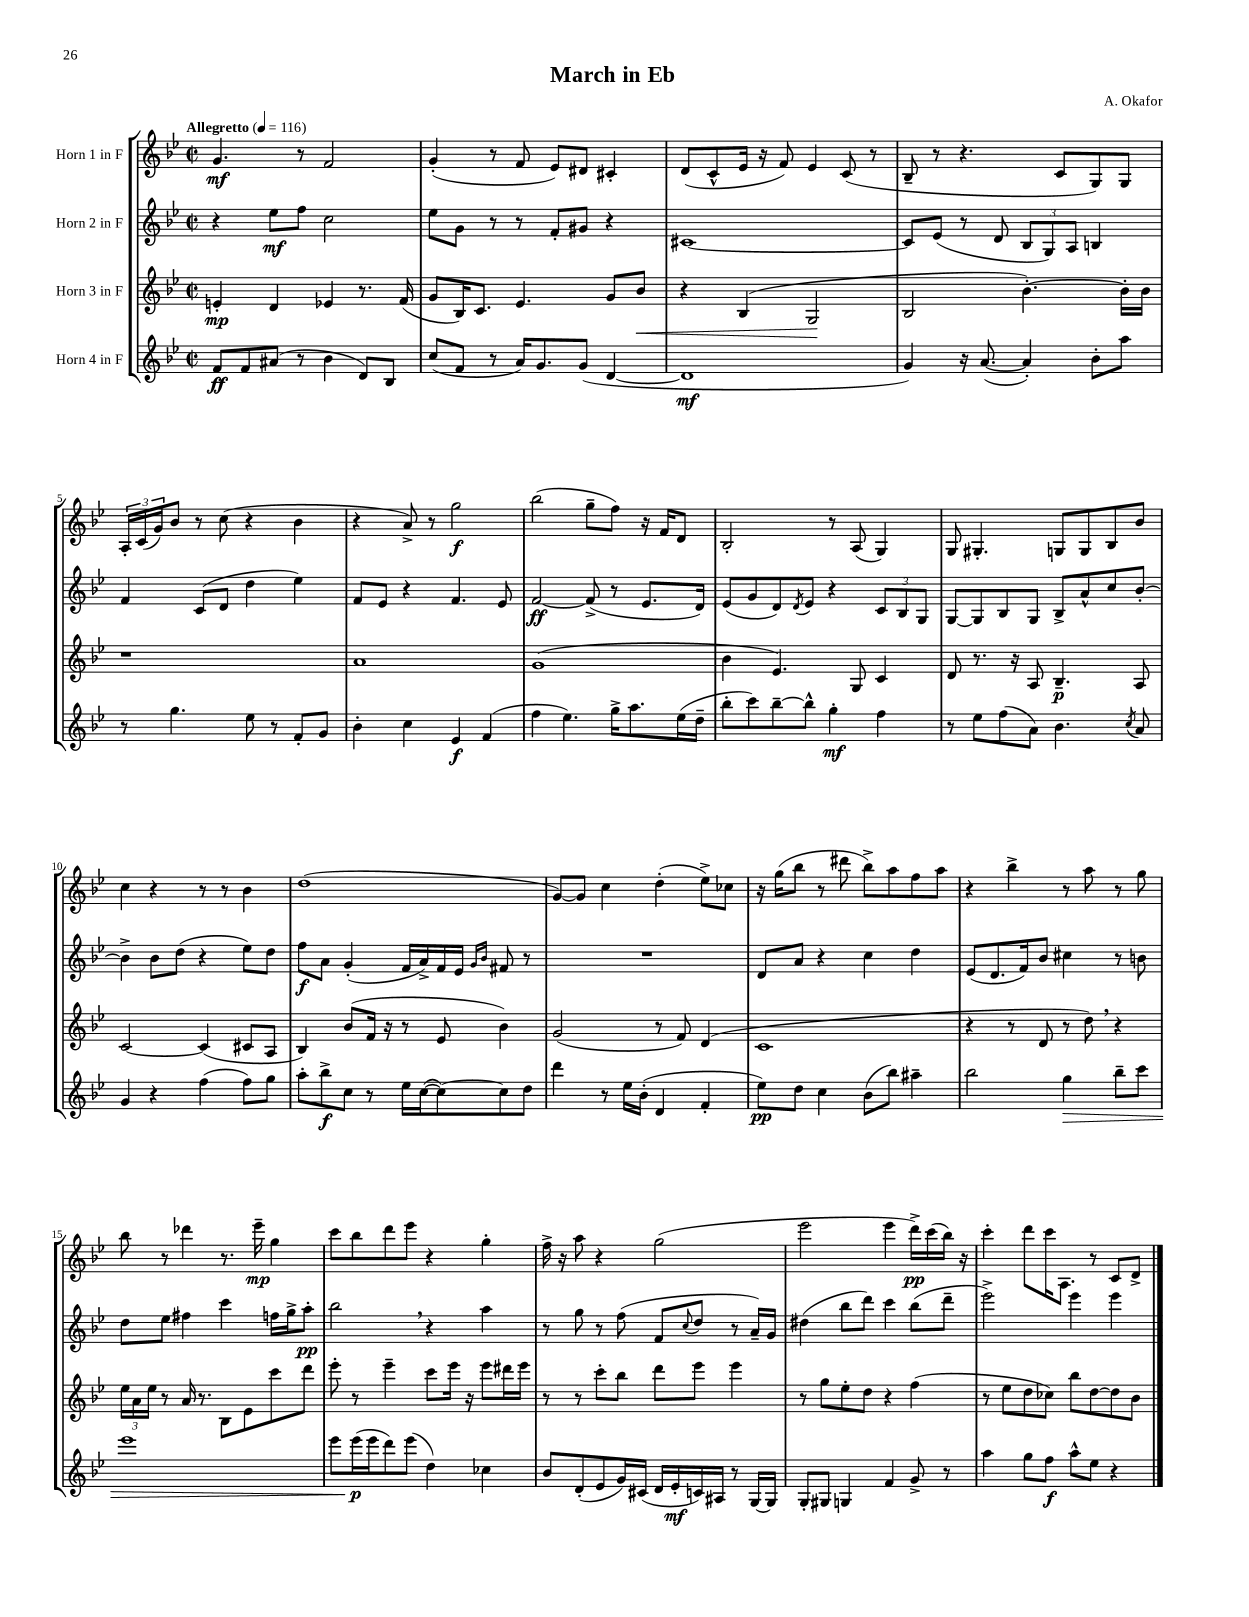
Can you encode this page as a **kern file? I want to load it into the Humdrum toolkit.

**kern	**dynam	**kern	**dynam	**kern	**dynam	**kern	**dynam
*part4	*part4	*part3	*part3	*part2	*part2	*part1	*part1
*staff4	*staff4	*staff3	*staff3	*staff2	*staff2	*staff1	*staff1
*I"Horn 4 in F	*	*I"Horn 3 in F	*	*I"Horn 2 in F	*	*I"Horn 1 in F	*
*clefG2	*	*clefG2	*	*clefG2	*	*clefG2	*
*k[b-e-]	*	*k[b-e-]	*	*k[b-e-]	*	*k[b-e-]	*
*M2/2	*	*M2/2	*	*M2/2	*	*M2/2	*
*met(c|)	*	*met(c|)	*	*met(c|)	*	*met(c|)	*
*MM116	*	*MM116	*	*MM116	*	*MM116	*
=1	=1	=1	=1	=1	=1	=1	=1
!	!	!	!	!	!	!LO:TX:a:B:t=Allegretto	!
8f/L	ff	4en'/	mp	4r	.	4.g/	mf
8f/	.	.	.	.	.	.	.
(8a#X/J	.	4d/	.	8ee-\L	mf	.	.
8r	.	.	.	8ff\J	.	8r	.
4b-\	.	4e-X/	.	2cc\	.	2f/	.
8d/L)	.	8.r	.	.	.	.	.
8B-/J	.	.	.	.	.	.	.
.	.	(16f/	.	.	.	.	.
=2	=2	=2	=2	=2	=2	=2	=2
(8cc/L	.	8g/L	.	8ee-\L	.	(4g'/	.
8f/J	.	16B-/K)	.	8g\J	.	.	.
.	.	8.c/J	.	.	.	.	.
8r	.	.	.	8r	.	8r	.
16a/KL)	.	4.e-/	.	8r	.	8f/	.
8.g/	.	.	.	.	.	.	.
.	.	.	.	8f'/L	.	8e-/L)	.
(8g/J	.	.	.	8g#X/J	.	8d#X/J	.
[4d/	.	8g/L	.	4r	.	4c#X'/	.
!	!	!	!LO:HP:b	!	!	!	!
.	.	8b-/J	<	.	.	.	.
=3	=3	=3	=3	=3	=3	=3	=3
1d]	mf	4r	.	[1c#X	.	(8d/L	.
.	.	.	.	.	.	8c^^/	.
.	.	(4B-/	.	.	.	16e-/Jk	.
.	.	.	.	.	.	16r	.
.	.	.	.	.	.	8f/)	.
.	.	2G/	.	.	.	4e-/	.
.	.	.	.	.	.	(8c/	.
.	.	.	.	.	.	8r	.
.	.	.	[	.	.	.	.
=4	=4	=4	=4	=4	=4	=4	=4
4g/)	.	2B-/	.	8c#/L]	.	8B-~/	.
.	.	.	.	(8e-/J	.	8r	.
16r	.	.	.	8r	.	4.r	.
([8.a/	.	.	.	.	.	.	.
.	.	.	.	8d/	.	.	.
4a'/])	.	[4.b-'\)	.	12B-/L	.	.	.
.	.	.	.	12G/)	.	.	.
.	.	.	.	.	.	8c/L	.
.	.	.	.	12A/J	.	.	.
8b-'\L	.	.	.	4Bn/	.	8G/)	.
8aa\J	.	16b-'\LL]	.	.	.	8G/J	.
.	.	16b-\JJ	.	.	.	.	.
!!LO:LB:g=z
=5	=5	=5	=5	=5	=5	=5	=5
8r	.	1r	.	4f/	.	24A'/LL	.
.	.	.	.	.	.	(24c/	.
.	.	.	.	.	.	24g/J)	.
4.gg\	.	.	.	.	.	8b-/J	.
.	.	.	.	(8c/L	.	8r	.
.	.	.	.	8d/J	.	(8cc\	.
8ee-\	.	.	.	4dd\	.	4r	.
8r	.	.	.	.	.	.	.
8f'/L	.	.	.	4ee-\)	.	4b-\	.
8g/J	.	.	.	.	.	.	.
=6	=6	=6	=6	=6	=6	=6	=6
4b-'\	.	1a	.	8f/L	.	4r	.
.	.	.	.	8e-/J	.	.	.
4cc\	.	.	.	4r	.	8a^/)	.
.	.	.	.	.	.	8r	.
4e-/	f	.	.	4.f/	.	2gg\	f
(4f/	.	.	.	.	.	.	.
.	.	.	.	8e-/	.	.	.
=7	=7	=7	=7	=7	=7	=7	=7
4ff\	.	(1g	.	[2f/	ff	(2bb-\	.
4.ee-\)	.	.	.	.	.	.	.
.	.	.	.	(8f^/]	.	8gg~\L	.
16gg^\KL	.	.	.	8r	.	8ff\J)	.
8.aa\	.	.	.	.	.	.	.
.	.	.	.	8.e-/L	.	16r	.
.	.	.	.	.	.	16f/KL	.
(16ee-\L	.	.	.	.	.	8d/J	.
16dd~\JJ	.	.	.	16d/Jk)	.	.	.
=8	=8	=8	=8	=8	=8	=8	=8
8bb-'\L	.	4b-\	.	(8e-/L	.	2B-'/	.
8ccc\)	.	.	.	8g/	.	.	.
[8bb-~\	.	4.e-/)	.	8d/)	.	.	.
.	.	.	.	8qd/	.	.	.
8bb-^^\J]	.	.	.	8e-/J	.	.	.
4gg'\	mf	.	.	4r	.	8r	.
.	.	8G/	.	.	.	(8A/	.
4ff\	.	4c/	.	12c/L	.	4G/)	.
.	.	.	.	12B-/	.	.	.
.	.	.	.	12G/J	.	.	.
=9	=9	=9	=9	=9	=9	=9	=9
8r	.	8d/	.	[8G/L	.	8G/	.
8ee-\L	.	8.r	.	8G/]	.	4.G#X'/	.
(8ff\	.	.	.	8B-/	.	.	.
.	.	16r	.	.	.	.	.
8a\J)	.	8A/	.	8G/J	.	.	.
4.b-\	.	4.B-~/	p	8B-^/L	.	8Gn/L	.
.	.	.	.	8a^^/	.	8G/	.
.	.	.	.	8cc/	.	8B-/	.
8qcc/	.	.	.	.	.	.	.
8a/	.	8A/	.	[8b-'/J	.	8b-/J	.
!!LO:LB:g=z
=10	=10	=10	=10	=10	=10	=10	=10
4g/	.	[2c/	.	4b-^\]	.	4cc\	.
4r	.	.	.	8b-\L	.	4r	.
.	.	.	.	(8dd\J	.	.	.
(4ff\	.	(4c/]	.	4r	.	8r	.
.	.	.	.	.	.	8r	.
8ff\L)	.	8c#X/L	.	8ee-\L)	.	4b-\	.
8gg\J	.	8A/J	.	8dd\J	.	.	.
=11	=11	=11	=11	=11	=11	=11	=11
8aa'\L	.	4B-/)	.	8ff\L	f	(1dd	.
8bb-^\	f	.	.	8a\J	.	.	.
8cc\J	.	(8b-/L	.	(4g'/	.	.	.
8r	.	16f/Jk	.	.	.	.	.
.	.	16r	.	.	.	.	.
16ee-\LL	.	8r	.	16f/LL	.	.	.
([16cc\J	.	.	.	16a^/)	.	.	.
8cc\_)	.	8e-/	.	16f/	.	.	.
.	.	.	.	16e-/JJ	.	.	.
.	.	.	.	16qqg/LL	.	.	.
.	.	.	.	16qqb-/JJ	.	.	.
8cc\]	.	4b-\)	.	8f#X/	.	.	.
8dd\J	.	.	.	8r	.	.	.
=12	=12	=12	=12	=12	=12	=12	=12
4ddd\	.	(2g/	.	1r	.	[8g/L)	.
.	.	.	.	.	.	8g/J]	.
8r	.	.	.	.	.	4cc\	.
16ee-\LL	.	.	.	.	.	.	.
(16b-'\JJ	.	.	.	.	.	.	.
4d/	.	8r	.	.	.	(4dd'\	.
.	.	8f/)	.	.	.	.	.
4f'/	.	(4d/	.	.	.	8ee-^\L)	.
.	.	.	.	.	.	8cc-X\J	.
=13	=13	=13	=13	=13	=13	=13	=13
8ee-\L)	pp	1c	.	8d/L	.	16r	.
.	.	.	.	.	.	(16gg\KL	.
8dd\J	.	.	.	8a/J	.	8bb-\J	.
4cc\	.	.	.	4r	.	8r	.
.	.	.	.	.	.	8ddd#X\	.
(8b-\L	.	.	.	4cc\	.	8bb-^\L)	.
8bb-\J)	.	.	.	.	.	8aa\	.
4aa#X~\	.	.	.	4dd\	.	8ff\	.
.	.	.	.	.	.	8aa\J	.
=14	=14	=14	=14	=14	=14	=14	=14
2bb-\	.	4r	.	(8e-/L	.	4r	.
.	.	.	.	8.d/	.	.	.
.	.	8r	.	.	.	4bb-^\	.
.	.	.	.	16f/k)	.	.	.
.	.	8d/	.	8b-/J	.	.	.
!	!LO:HP:b	!	!	!	!	!	!
4gg\	>	8r	.	4cc#X\	.	8r	.
.	.	8dd,\)	.	.	.	8aa\	.
8bb-~\L	.	4r	.	8r	.	8r	.
8ccc\J	.	.	.	8bn\	.	8gg\	.
!!LO:LB:g=z
=15	=15	=15	=15	=15	=15	=15	=15
1eee-	.	24ee-\LL	.	8dd\L	.	8bb-\	.
.	.	24a\	.	.	.	.	.
.	.	24ee-\JJ	.	.	.	.	.
.	.	8r	.	8ee-\J	.	8r	.
.	.	16a/	.	4ff#X\	.	4ddd-X\	.
.	.	8.r	.	.	.	.	.
.	.	8B-\L	.	4ccc\	.	8.r	.
.	.	8e-\	.	.	.	.	.
.	.	.	.	.	.	16eee-~\	mp
.	.	8ccc\	.	16ffn\LL	.	4gg\	.
.	.	.	.	16gg^\J	.	.	.
.	.	8ddd\J	.	8aa'\J	pp	.	.
=16	=16	=16	=16	=16	=16	=16	=16
8eee-\L	.	8eee-'\	.	2bb-,\	.	8ccc\L	.
(16eee-\L	p	8r	.	.	.	8bb-\	.
16eee-\J	]	.	.	.	.	.	.
8ddd\)	.	4eee-~\	.	.	.	8ddd\	.
(8eee-\J	.	.	.	.	.	8eee-\J	.
4dd\)	.	8ccc\L	.	4r	.	4r	.
.	.	16eee-\Jk	.	.	.	.	.
.	.	16r	.	.	.	.	.
4cc-X\	.	8eee-\L	.	4aa\	.	4gg'\	.
.	.	16ddd#X\L	.	.	.	.	.
.	.	16eee-\JJ	.	.	.	.	.
=17	=17	=17	=17	=17	=17	=17	=17
8b-/L	.	8r	.	8r	.	16ff^\	.
.	.	.	.	.	.	16r	.
(8d'/	.	8r	.	8gg\	.	8aa\	.
8e-/	.	8ccc'\L	.	8r	.	4r	.
16g/L)	.	8bb-\J	.	(8ff\	.	.	.
(16c#X/JJ	.	.	.	.	.	.	.
16d/LL	.	8ddd\L	.	8f/L	.	(2gg\	.
16e-'/	mf	.	.	.	.	.	.
.	.	.	.	8qqcc/	.	.	.
16cn/)	.	8eee-\J	.	8dd/J	.	.	.
16A#X/JJ	.	.	.	.	.	.	.
8r	.	4eee-\	.	8r	.	.	.
[16G/LL	.	.	.	16a~/LL)	.	.	.
16G/JJ]	.	.	.	16g/JJ	.	.	.
=18	=18	=18	=18	=18	=18	=18	=18
8G'/L	.	8r	.	(4dd#X\	.	2eee-\	.
8G#X/J	.	8gg\L	.	.	.	.	.
4Gn/	.	8ee-'\	.	8bb-\L	.	.	.
.	.	8dd\J	.	8ddd\J)	.	.	.
4f/	.	4r	.	4ccc\	.	4eee-\	.
8g^/	.	(4ff\	.	(8bb-\L	.	16ddd^\LL)	pp
.	.	.	.	.	.	(16ccc\	.
8r	.	.	.	8ddd~\J	.	16bb-\JJ)	.
.	.	.	.	.	.	16r	.
=19	=19	=19	=19	=19	=19	=19	=19
4aa\	.	8r	.	2eee-^\)	.	4ccc'\	.
.	.	8ee-\L	.	.	.	.	.
8gg\L	.	8dd\	.	.	.	8ddd\L	.
8ff\J	f	8cc-X\J)	.	.	.	16ccc\K	.
.	.	.	.	.	.	8.A\J	.
8aa^^\L	.	8bb-\L	.	4eee-\	.	.	.
8ee-\J	.	[8dd\	.	.	.	8r	.
4r	.	8dd\]	.	4eee-\	.	8c/L	.
.	.	8b-\J	.	.	.	8d^/J	.
==	==	==	==	==	==	==	==
*-	*-	*-	*-	*-	*-	*-	*-
